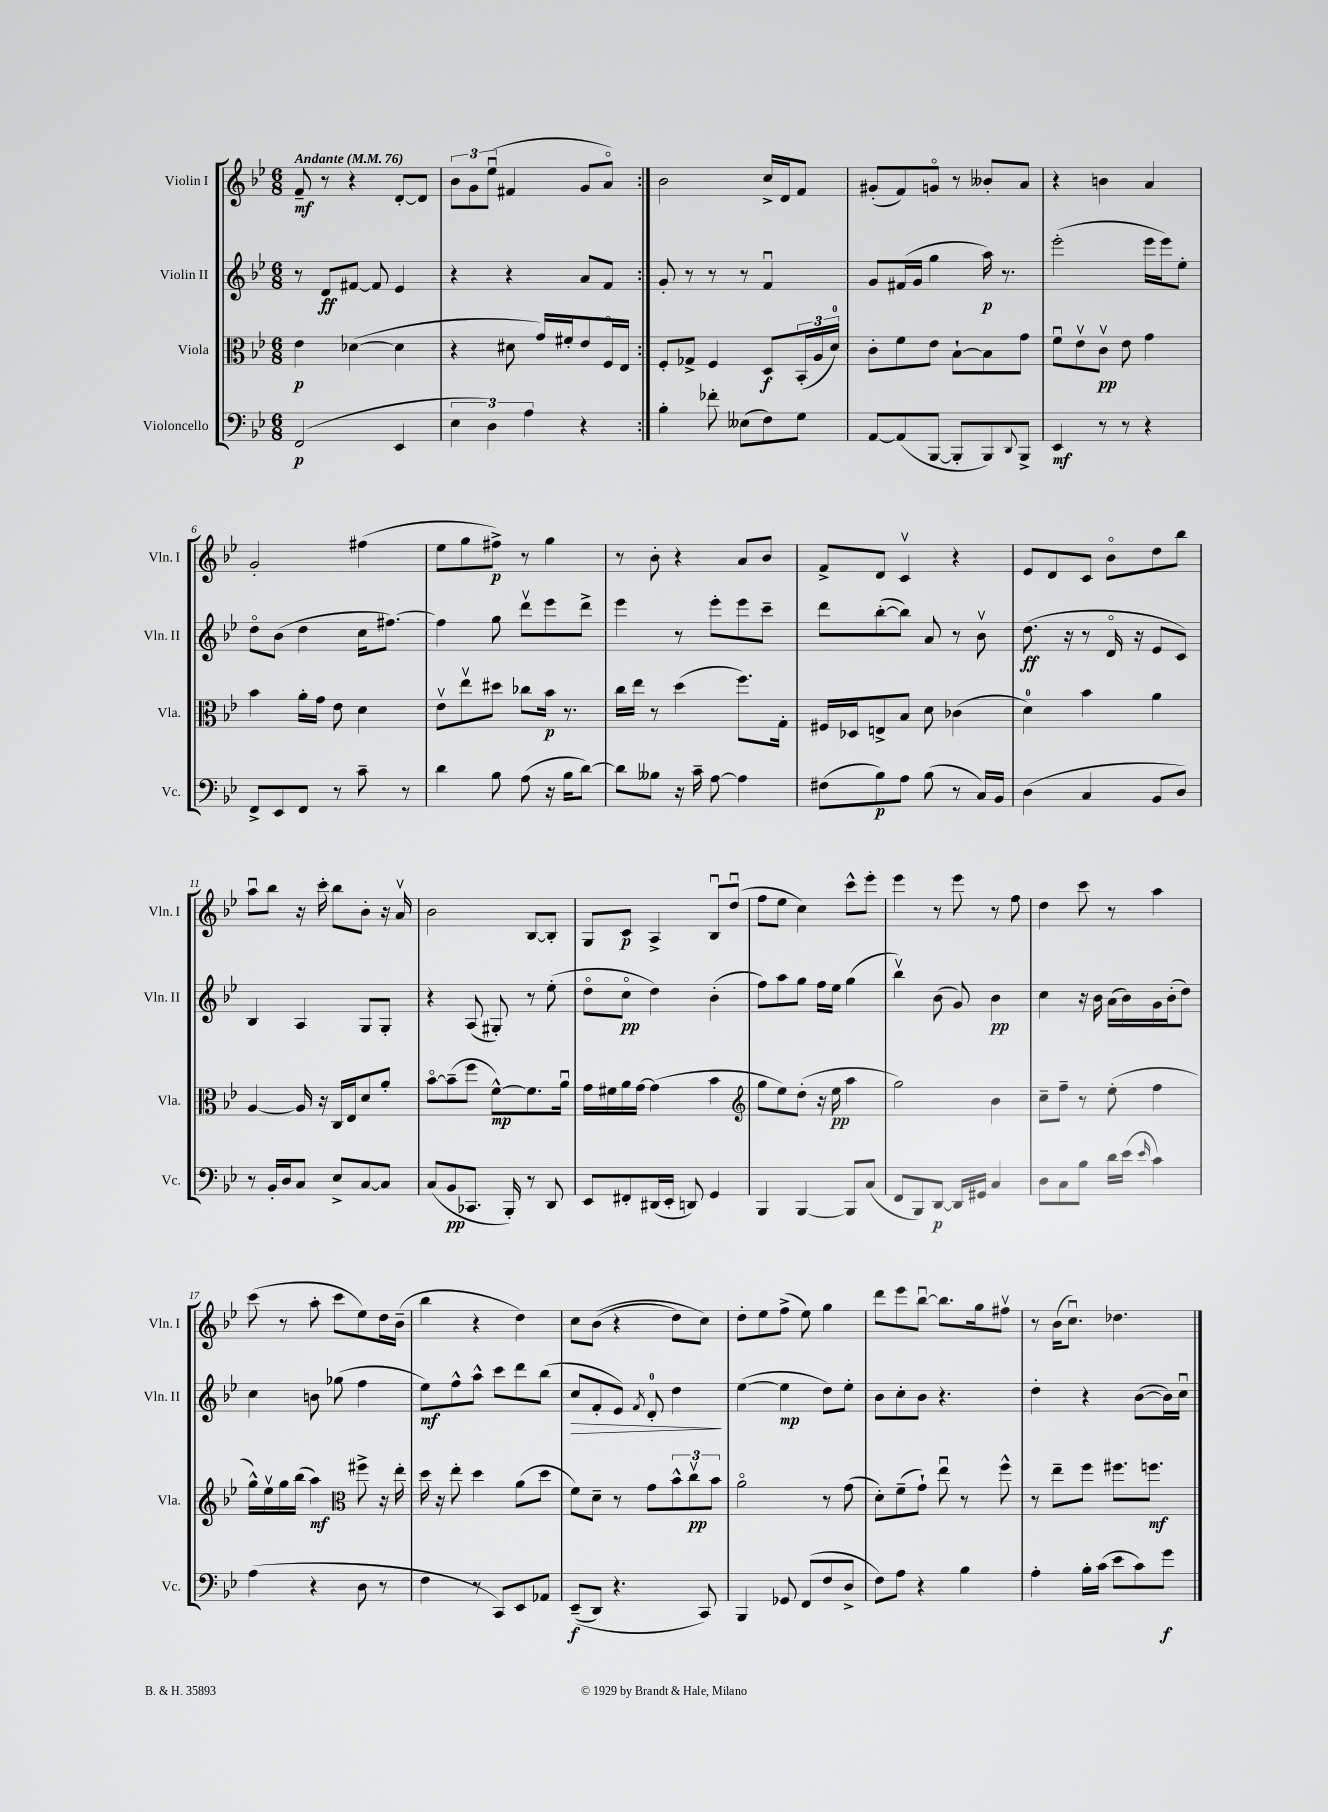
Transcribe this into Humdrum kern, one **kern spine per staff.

**kern	**kern	**kern	**kern
*staff4	*staff3	*staff2	*staff1
*clefF4	*clefC3	*clefG2	*clefG2
*k[b-e-]	*k[b-e-]	*k[b-e-]	*k[b-e-]
*M6/8	*M6/8	*M6/8	*M6/8
*MM76	*MM76	*MM76	*MM76
(2FF	4e-	8r	8f~
.	.	8d	8r
.	([4d-	[8f#	4r
.	.	8f#]	.
4EE-	4d-]	4e-	[8d'
.	.	.	8d]
=	=	=	=
6E-	4r	4r	12b-
.	.	.	12g
6D)	.	.	(12ee-u
.	8d#	4r	4f#
6A	.	.	.
.	16g)	.	.
.	16f#'	.	.
4r	8e-	8a	8g
.	16Fo	8f	8ao)
.	16E-	.	.
=:|!	=:|!	=:|!	=:|!
4B-'	8F'	8g'	2b-
.	8G-^	8r	.
8f-'	4F	8r	.
(8E--	.	8r	.
8F)	8D	4fu	16cc^
.	.	.	16d
8G	(24BB-'	.	8f
.	24A	.	.
.	24d)	.	.
=	=	=	=
[8AA	8c'	8g	(8g#'
(8AA]	8f	(16f#	8f)
.	.	16g	.
[8BBB-	8e-	4gg	8go
8BBB-']	[8B-`	.	8r
8BBB-)	8B-]	16aa)	8b--'
.	.	8.r	.
8qqDD	.	.	.
8BBB-^	8g	.	8a
=	=	=	=
4EE-	8fu	(2eee-'	4r
.	8e-v	.	.
8r	8cv	.	4b
8r	8e-	.	.
4r	4g	16eee-	4a
.	.	16eee-)	.
.	.	8ee-'	.
=	=	=	=
8FF^	4b-	8ddo	2g'
8EE-	.	(8b-	.
8FF	16a'	4dd	.
.	16g	.	.
8r	8e-	.	.
8c~	4d	16cc	(4ff#
.	.	[8.ff#)	.
8r	.	.	.
=	=	=	=
4d	8e-v	4ff#]	8ee-
.	8ee-v	.	8gg
8B-	8dd#	8gg	8ff#^)
(8A	8cc-	8dddv	8r
16r	16b-	8eee-	4gg
16B-	8.r	.	.
[8d)	.	8ddd^	.
=	=	=	=
8d]	16cc	4eee-	8r
.	16ee-	.	.
8B--	8r	.	8b-'
16r	(4dd	8r	4r
16c~	.	.	.
[8A	.	8eee-'	.
4A]	8.ff)	8eee-	8a
.	.	8ccc~	8b-
.	16G'	.	.
=	=	=	=
(8F#	16F#	8ddd	8f^
.	16D-	.	.
8B-)	8E^	([8bb-'	8d
8A	8B-	8bb-])	4cv
(8B-	8d	8a	.
8r	(4c-	8r	4r
16C)	.	8b-v	.
16BB-	.	.	.
=	=	=	=
(4D	4d)	(8.dd	8e-
.	.	.	8d
.	.	16r	.
4C	4b-	8r	8c
.	.	16do	8b-o
.	.	16r	.
8BB-	4a	8e-	8dd
8D)	.	8c)	8bb-
=	=	=	=
8r	[4A	4B-	8aau
16BB-'	.	.	8bb-
16D	.	.	.
8C	16A]	4A	16r
.	16r	.	16ccc'
8E-^	16C	.	8bb-
.	16E-	.	.
[8C	8d	8G	8b-'
8C]	8a'	8G'	16r
.	.	.	16av
=	=	=	=
(8C	[8b-o	4r	2b-
8BB-	(8b-~]	.	.
8.CC-	8ff	(8A	.
.	[8f^^)	8G#')	.
16BBB-')	.	.	.
8r	8.f]	8r	[8B-
8DD	.	(8ee-'	8B-']
.	16au	.	.
=	=	=	=
8EE-	16g	8ddo	8G
.	16f#	.	.
8FF#'	16a	8cco	8c
.	[16g	.	.
(16DD#	(4g]	4dd)	4A^
16EE-'	.	.	.
8DD)	.	.	.
4GG	4b-	(4b-'	8B-u
.	.	.	(8ddu
=	=	=	=
*	*clefG2	*	*
4BBB-	8gg	8ff)	8ff
.	8ee-)	8aa	8ee-
[4BBB-	(8dd'	8gg	4cc)
.	16r	16ff	.
.	16ee-	16ee-	.
8BBB-]	4aa	(4gg	8ccc^^
(8C	.	.	8eee-'
=	=	=	=
8FF	2gg)	4bb-v)	4eee-
8BBB-)	.	.	.
[8DD	.	(8b-	8r
16DD]	.	8g)	8eee-
16GG#	.	.	.
4C	4b-	4b-	8r
.	.	.	8ff
=	=	=	=
8D	8cc~	4cc	4dd
8C	8ff~	.	.
8B-	8r	16r	8ccc
.	.	16b-	.
16d	(8ee-'	(16a	8r
(16e-	.	16b-)	.
16qqe-	.	.	.
4c)	4ff	16g	4aa
.	.	(16b-'	.
.	.	8dd)	.
=	=	=	=
(4A	16gg^^)	4cc	(8ccc
.	16ee-v	.	.
.	16gg	.	8r
.	(16bb-	.	.
4r	4aa)	8b	8aa'
.	.	(8gg-	8ccc
*	*clefC3	*	*
8D	8ff#^	4ff	8ee-)
8r	16r	.	16dd
.	16ee-'	.	(16b-~
=	=	=	=
4F	16dd	8ee-)	4bb-
.	16r	.	.
.	8ee-'	8ff^^	.
8r	4dd	8aa^^	4r
8CC)	.	8ccc	.
8EE-	(8a	8ddd	4dd)
8AA-	8dd	(8bb-	.
=	=	=	=
&((8EE-~	8f)	8cc	8cc
8DD)	8d~	8f'	&((8b-
4.r	8r	8e-)	4r
.	.	8qf	.
.	8g	8d'	.
.	12b-^^	4dd	8dd)
.	12ccv	.	.
8CC&)	.	.	8cc&)
.	12b-	.	.
=	=	=	=
4BBB-	2ao	([4ee-	8dd'
.	.	.	8ee-
8GG-	.	4ee-]	(8ff^
(8FF	.	.	8ee-)
8F	8r	8dd)	4gg
8D^	(8g	8ee-'	.
=	=	=	=
8F)	8d')	8b-	8ddd
8A	(8f~	8cc'	8eee-
4r	8g`)	8b-	[8bb-u
.	8ee-u	4.r	8.bb-]
4B-	8r	.	.
.	.	.	16gg
.	8ff^^	.	8ff#v
=	=	=	=
4A'	8r	4dd'	8r
.	8ee-~	.	(16b-
.	.	.	8.ccu)
16B-'	8ff	4r	.
(16c	.	.	.
8e-	8.ff#	.	4.dd-
8c)	.	([8b-	.
.	8.ff	.	.
8g	.	16b-])	.
.	.	16ccu	.
==	==	==	==
*-	*-	*-	*-
